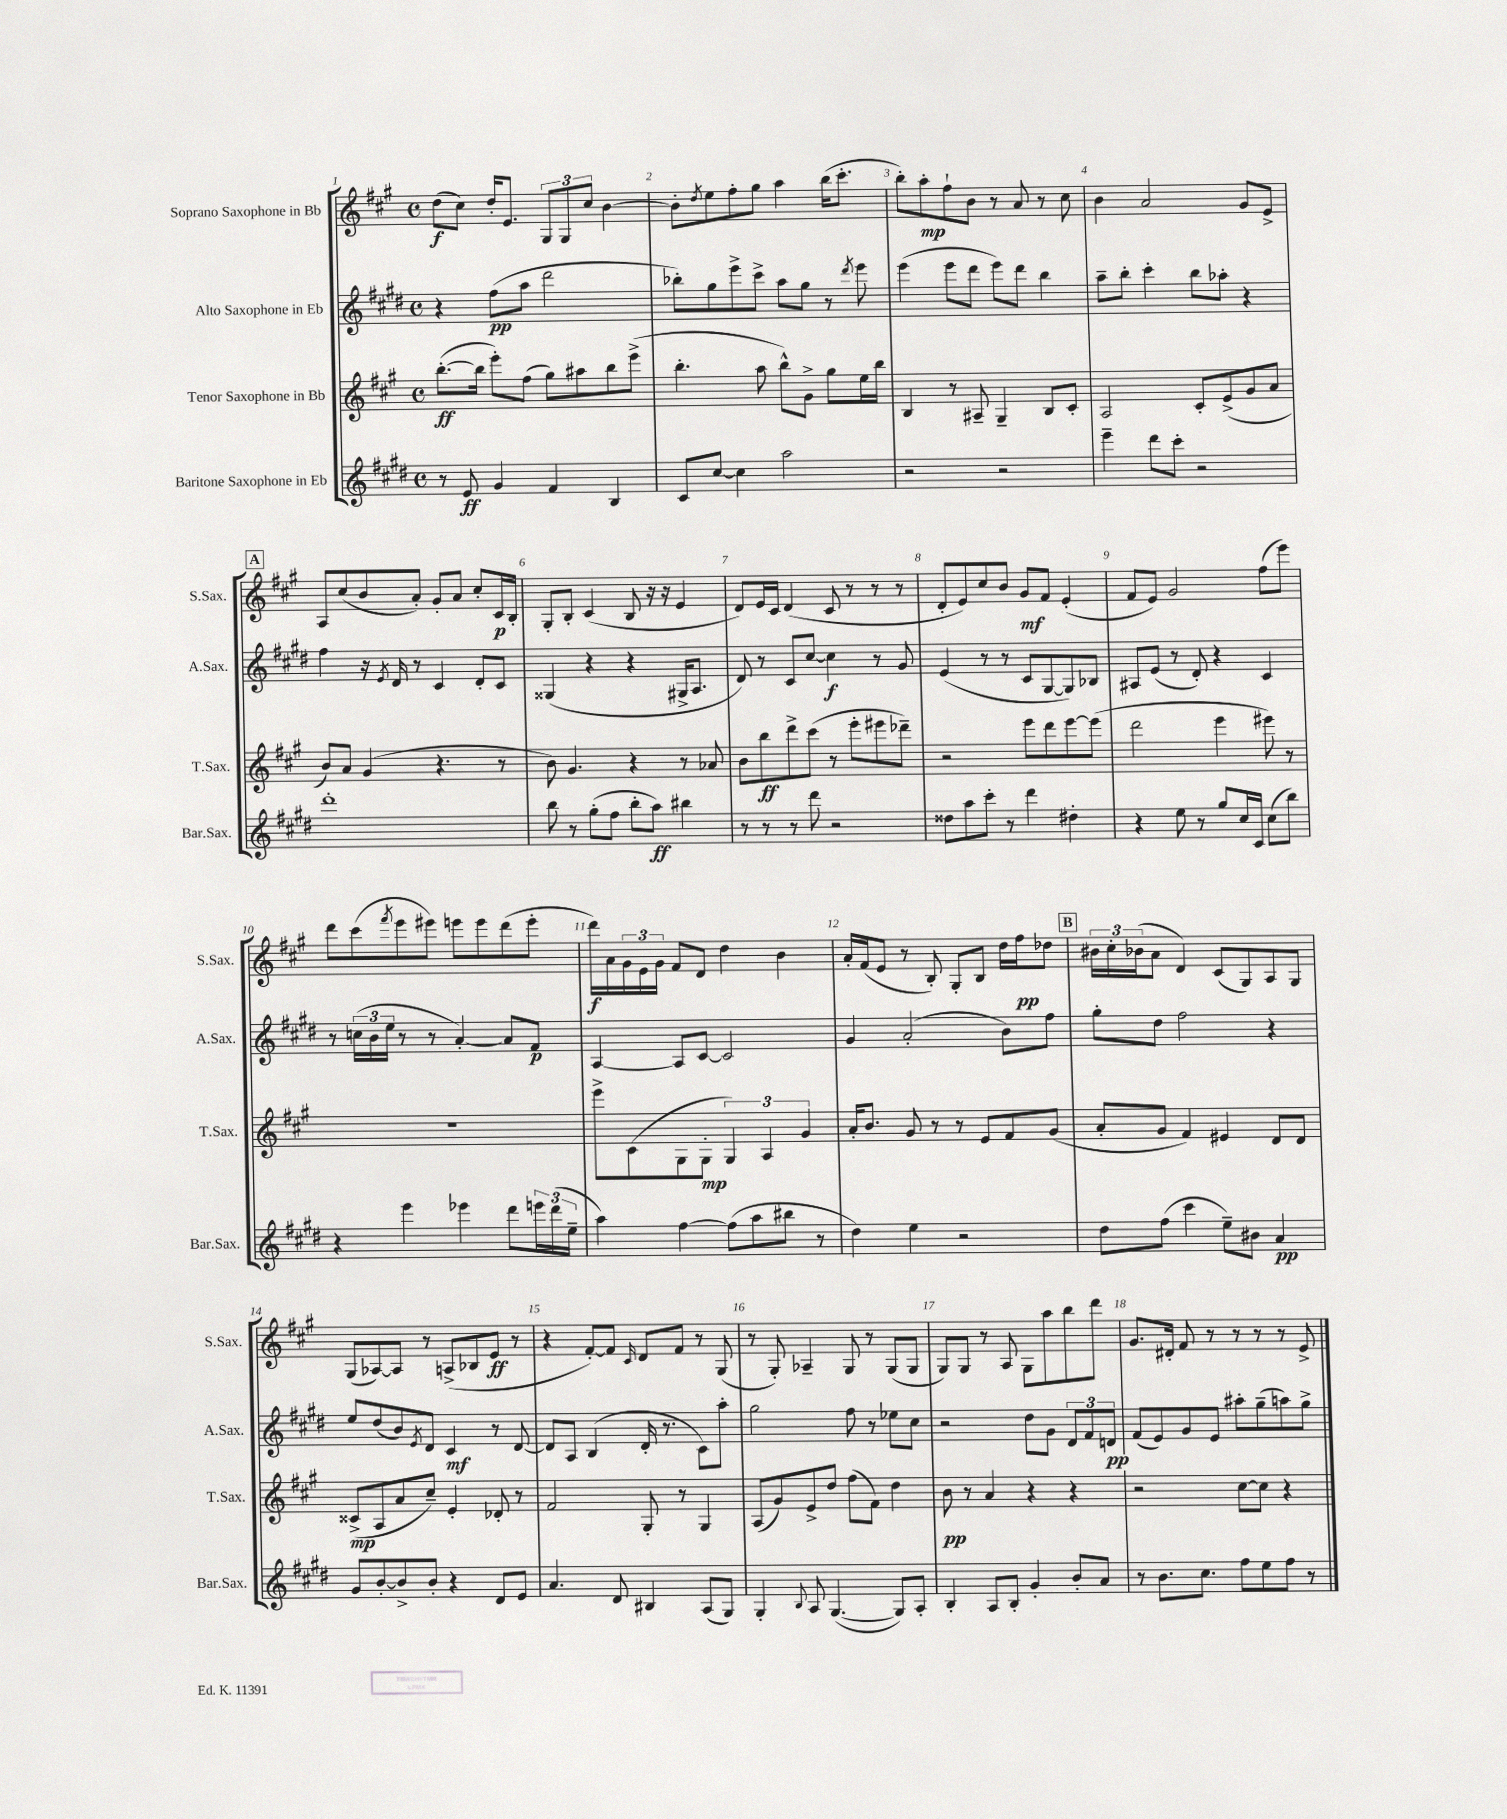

**kern	**kern	**kern	**kern
*staff4	*staff3	*staff2	*staff1
*clefG2	*clefG2	*clefG2	*clefG2
*k[f#c#g#d#]	*k[f#c#g#]	*k[f#c#g#d#]	*k[f#c#g#]
*M4/4	*M4/4	*M4/4	*M4/4
*met(c)	*met(c)	*met(c)	*met(c)
8r	([8.bb'\L	4r	(8dd\L
8e/	.	.	8cc#\J)
.	16bb\]Jk	.	.
4g#/	8eee'\L)	(8ff#\L	16dd'/LK
.	.	.	8.e/J
.	(8ff#\J	8aa\J	.
4f#/	8gg#\L)	2ddd#\	12G#/L
.	.	.	12G#/
.	8aa#\	.	.
.	.	.	12cc#/J
4B/	8bb\	.	[4b\
.	(8eee^\J	.	.
=	=	=	=
8c#/L	4.bb'\	8bb-'\L)	8b'\]L
.	.	.	8qdd/
[8cc#/J	.	8gg#\	8ee\
4cc#\]	.	8eee^\	8ff#'\
.	8aa\	8ccc#^\J	8gg#\J
2aa\	8bb^^\L)	8aa\L	4aa\
.	8g#^\J	8gg#\J	.
.	8gg#\L	8r	(16bb\LK
.	.	.	8.ccc#'\J
.	.	8qddd#/	.
.	16ee\L	8eee\	.
.	16bb\JJ	.	.
=	=	=	=
2r	4B/	(4eee\	8bb'\L)
.	.	.	8aa'\
.	8r	8eee\L	8ff#`\
.	8A#~/	8ddd#\J	8b\J
2r	4G#~/	8eee\L)	8r
.	.	8ddd#\J	8a/
.	8B/L	4bb\	8r
.	8c#'/J	.	8cc#\
=	=	=	=
4eee~\	2A/	8aa~\L	4b\
.	.	8bb'\J	.
8ddd#\L	.	4ccc#'\	2a/
8ccc#'\J	.	.	.
2r	8c#'/L	8bb\L	.
.	(8e^/	8aa-'\J	.
.	8g#/	4r	8g#/L
.	8a/J	.	8e^/J
=	=	=	=
1ddd#'	8b/L)	4ff#\	8A/L
.	8a/J	.	(8cc#/
.	(4g#/	16r	8b/
.	.	8qe/	.
.	.	16d#/	.
.	.	8r	8a'/J)
.	4.r	4c#/	8g#'/L
.	.	.	8a/J
.	.	8d#'/L	8cc#'/L
.	8r	8c#/J	16c#/L
.	.	.	16B'/JJ
=	=	=	=
8bb\	8b\)	(4G##/	8G#'/L
8r	4.g#/	.	8B'/J
(8gg#'\L	.	4r	(4c#/
8ff#\J	.	.	.
8bb'\L	4r	4r	8B/
8aa\J)	.	.	16r
.	.	.	16r
4bb#\	8r	16G#^/LK	4e/
.	.	8.A/J	.
.	8a-/	.	.
=	=	=	=
8r	8b\L	8d#/)	8d/L)
8r	8bb\	8r	16e/L
.	.	.	16c#/JJ
8r	8ddd^\	8c#/L	(4d/
8ddd#\	(8ccc#\J	[8cc#/J	.
2r	8r	4cc#\]	8c#/
.	8eee'\L	.	8r
.	8eee#\	8r	8r
.	8ddd-~\J)	8g#/	8r
=	=	=	=
8dd##\L	2r	(4e/	8d'/L
8aa\	.	.	8e/)
8ccc#'\J	.	8r	8cc#/
8r	.	8r	8b/J
4ddd#\	8eee\L	8c#/L	8g#/L
.	8ddd\	[8G#/	8f#/J
4dd#'\	[8eee\	8G#/])	(4e'/
.	(8eee\]J	8B-/J	.
=	=	=	=
4r	2ddd\	8A#/L	8f#/L
.	.	(8e/J	8e/J)
8ee\	.	8r	2g#/
8r	.	8d#'/)	.
8gg#/L	4eee\	4r	.
16cc#/L	.	.	.
16c#/JJ	.	.	.
(8cc#\L	8eee#\)	4c#/	(8ff#\L
8bb\J)	8r	.	8eee\J)
=	=	=	=
4r	1r	8r	8ddd\L
.	.	(24cc\LL	(8ccc#\
.	.	24b\	.
.	.	24ee\JJ	.
.	.	.	8qfff#/
4eee\	.	8r	8eee\
.	.	8r	8eee#\J)
4eee-\	.	[4a'/)	8eee\L
.	.	.	8eee\
8ddd#\L	.	8a/]L	(8ddd\
24eee\L	.	8f#/J	8eee'\J
(24ddd#\	.	.	.
24ee~\JJ	.	.	.
=	=	=	=
4aa\)	8eee^\L	[4A/	16ddd\LL)
.	.	.	16a\
.	(8c#\	.	24g#\
.	.	.	24e\
.	.	.	24g#\JJ
[4ff#\	8G#\	8A/]L	8f#/L
.	8G#'\J	[8c#/J	8d/J
(8ff#\]L	6G#/)	2c#/]	4dd\
8aa\	.	.	.
.	6A/	.	.
8bb#\J	.	.	4b\
.	6g#/	.	.
8r	.	.	.
=	=	=	=
4dd#\)	16a'/LK	4g#/	16a'/LL
.	8.b/J	.	(16f#/J
.	.	.	8e/J
4ee\	8g#/	(2a'/	8r
.	8r	.	8B'/)
2r	8r	.	8G#'/L
.	8e/L	.	8B/J
.	8f#/	8b\L)	16dd\LL
.	.	.	16ff#\J
.	(8g#/J	8ff#\J	8dd-\J
=	=	=	=
8dd#\L	8a'/L	8gg#'\L	24b#\LL
.	.	.	24cc#'\
.	.	.	(24b-\J
(8ff#\J	8g#/J	8dd#\J	8a\J
4ccc#\	4f#/)	2ff#\	4d/)
8ee~\L)	4e#/	.	(8c#/L
8b#\J	.	.	8G#/)
4a/	8d/L	4r	8A/
.	8d/J	.	8G#/J
=	=	=	=
8g#/L	(8c##^/L	8ee/L	(8G#/L
[8b'/	8A/	(8dd#/	[8A-/)
8b^/]	8a/	8b/)	8A-/]J
.	.	8qe/	.
8b'/J	8cc#~/J)	8d#/J	8r
4r	4e'/	4c#/	(8A^/L
.	.	.	8B-/
8d#/L	8d-'/	8r	8e/J
8e/J	8r	[8d#/	8r
=	=	=	=
4.a/	2f#/	8d#/]L	4r
.	.	8A/J	.
.	.	(4B/	[8f#'/L)
8d#/	.	.	8f#/]J
.	.	.	16qqc#/
4B#/	8G#'/	16d#'/	8d/L
.	.	8.r	.
.	8r	.	8f#/J
(8A/L	4G#/	8c#\L)	8r
8G#/J)	.	8aa'\J	(8G#/
=	=	=	=
4G#'/	(8A/L	2gg#\	8r
.	8g#/)	.	8G#'/)
8qqB/	.	.	.
8A/	8e^/	.	4A-~/
([4.G#/	8dd/J	.	.
.	(8ff#\L	8ff#\	8G#/
.	8f#\J)	8r	8r
8G#/]L)	4dd\	8ee-\L	(8G#/L
8A'/J	.	8cc#\J	8G#/J
=	=	=	=
4B'/	8b\	2r	8G#/L)
.	8r	.	8G#/J
8A/L	4a/	.	8r
8B'/J	.	.	8A/
4g#'/	4r	8dd#\L	8G#\L
.	.	8g#\J	8aa\
8b'/L	4r	12d#/L	8bb\
.	.	12f#/	.
8a/J	.	.	8ddd\J
.	.	12d/J	.
=	=	=	=
8r	2r	(8f#/L	8.g#/L
8.b\L	.	8e/)	.
.	.	.	16d#'/Jk
.	.	8g#/	8f#/
8.cc#\J	.	.	.
.	.	8e/J	8r
8ff#\L	[8cc#\L	8aa#'\L	8r
8ee\	8cc#\]J	(8gg#~\	8r
8ff#\J	4r	8aa\)	8r
8r	.	8gg#^\J	8e^/
==	==	==	==
*-	*-	*-	*-
